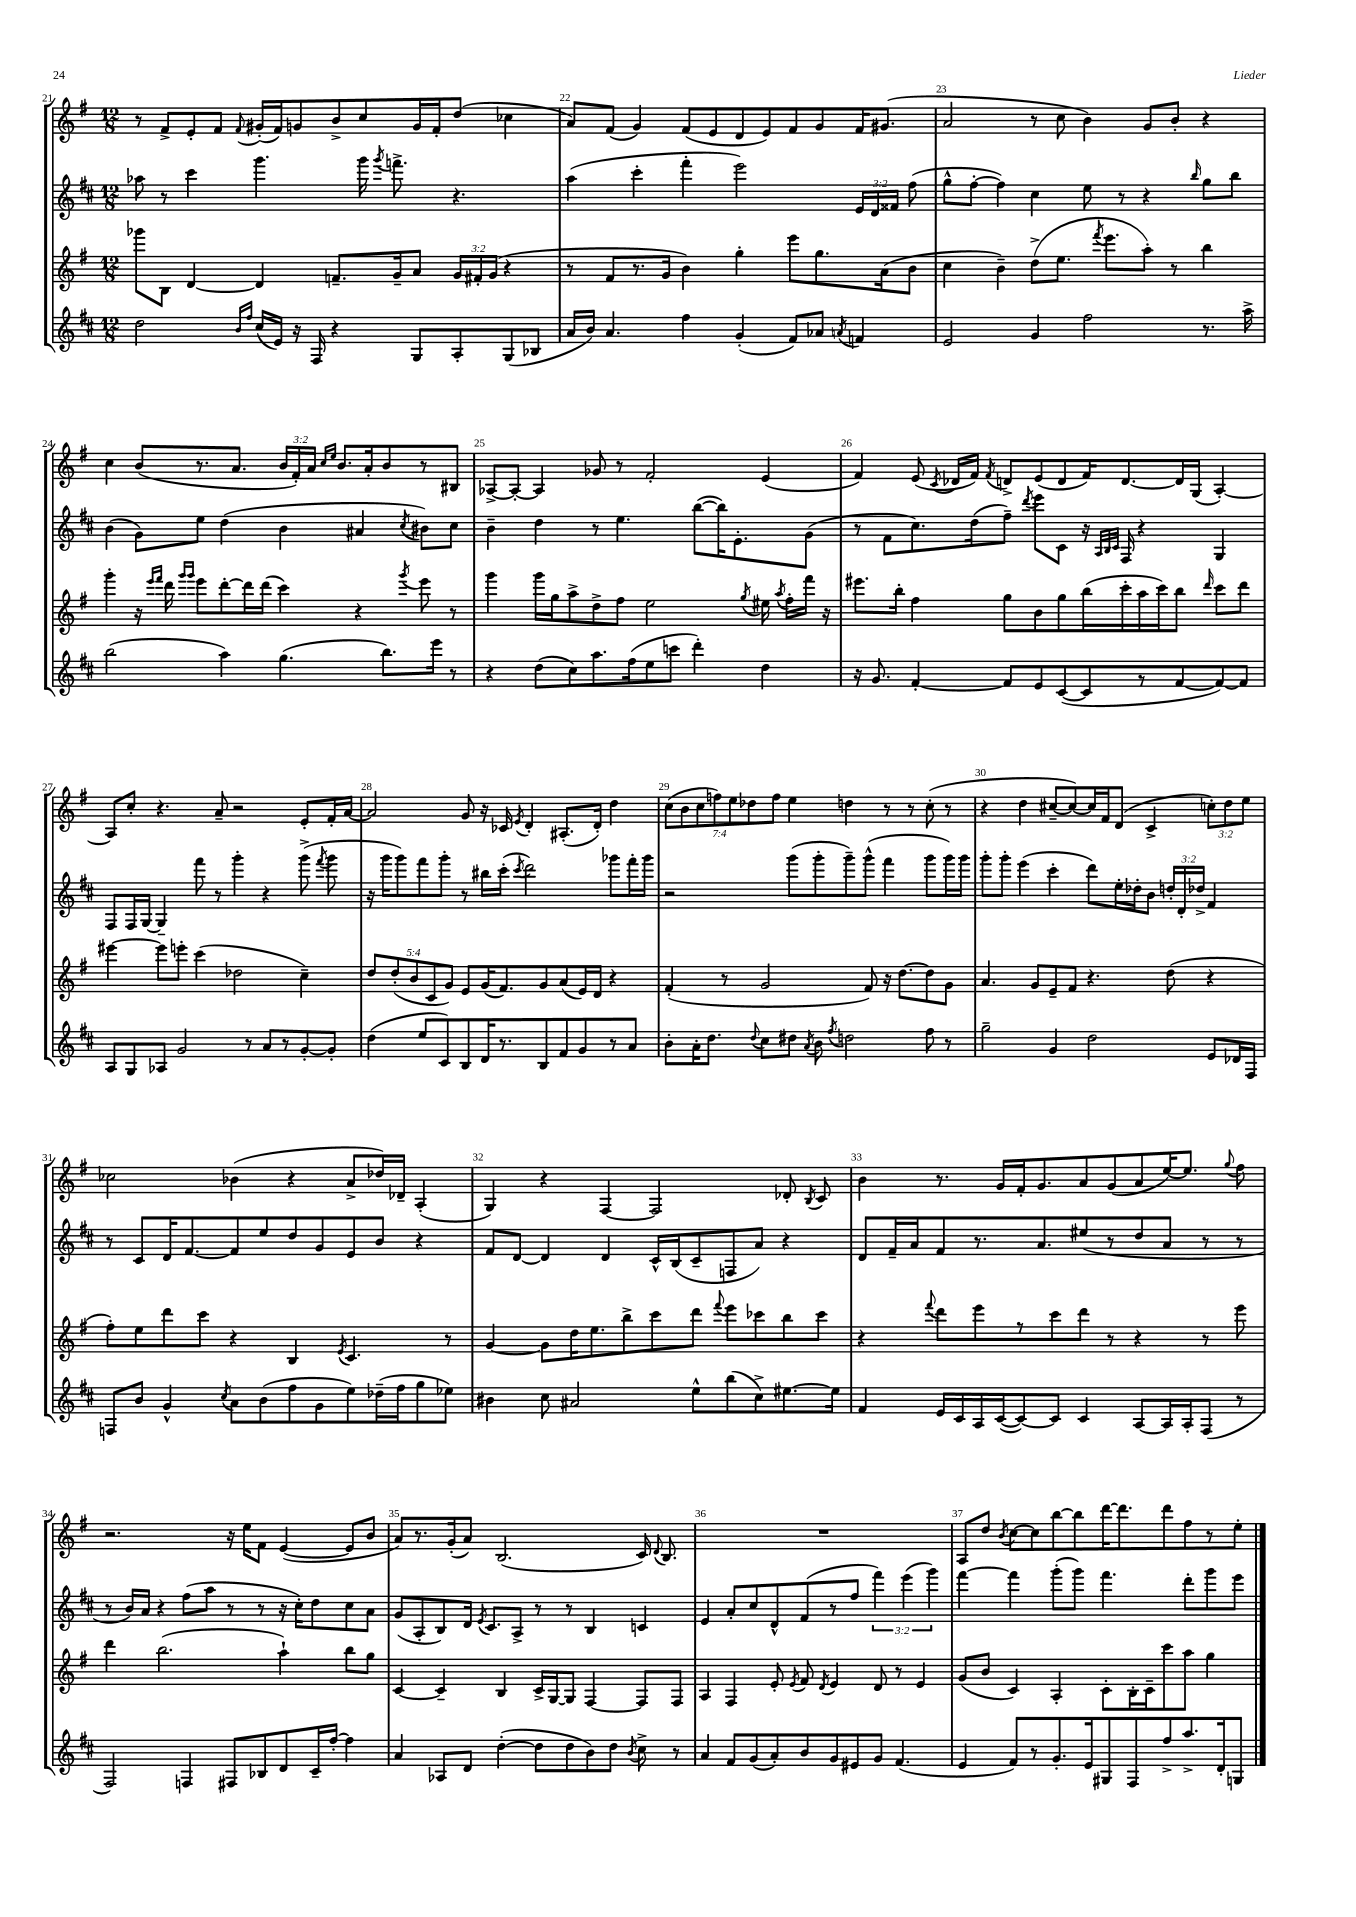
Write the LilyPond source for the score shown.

<<
\new StaffGroup <<
\new Staff = "s0" {
    \clef treble \key g \major \numericTimeSignature \time 12/8 \override Staff.TupletNumber.text = #tuplet-number::calc-fraction-text
    \autoBeamOff r8 fis'8[-> e'8-. fis'8] \appoggiatura { fis'8 } gis'16[-.( fis'16) g'8 b'8-> c''8 g'16 fis'16-. d''8]( ces''4 |
    a'8[) fis'8]( g'4) fis'8[( e'8 d'8 e'8) fis'8 g'8 fis'16 gis'8.]( |
    a'2 r8 c''8 b'4) g'8[ b'8]-. r4 |
    c''4 b'8[( r8. a'8.] \tuplet 3/2 { b'16[ fis'16-.) a'16] } \grace { c''16[ e''16] } b'8.[ a'16-. b'8 r8 bis8] |
    aes8[~-> aes8]~-. aes4 ges'8 r8 fis'2-. e'4( |
    fis'4) e'8( \acciaccatura { c'8 } des'16[ fis'16]) \acciaccatura { fis'8 } d'8[-> e'8( d'8 fis'16) d'8.~ d'16 g16]( a4~-.) |
    a8[ c''8]-. r4. a'8-- r2 e'8[-. fis'16-. a'16]~ |
    a'2 g'8 r16 ces'16 \acciaccatura { e'8 } d'4-. ais8.[-.( d'16]-.) d''4 |
    \tuplet 7/4 { c''8[( b'8 c''8 f''8) e''8 des''8 f''8] } e''4 d''4 r8 r8 c''8-.( r8 |
    r4 d''4 cis''8[~-- cis''8~) cis''16 fis'16 d'8]( c'4-> \tuplet 3/2 { c''8[-.) d''8 e''8] } |
    ces''2 bes'4( r4 a'8[-> des''16) des'16]-- a4-.( |
    g4) r4 fis4~ fis2 des'8-. \acciaccatura { b8 } c'8 |
    b'4 r8. g'16[ fis'16-. g'8. a'8 g'8( a'8 e''16~) e''8.] \appoggiatura { g''8 } fis''8 |
    r2. r16 e''16[ fis'8] e'4~( e'8[ b'8] |
    a'8[) r8. g'16-.( a'8]) b2.( c'16) \appoggiatura { d'8 } b8. |
    R1. |
    a8[ d''8] \acciaccatura { b'8 } c''8[~ c''8 b''8~ b''8 d'''16~ d'''8. d'''8 fis''8 r8 e''8]-. \bar "|." |
}
\new Staff = "s1" {
    \clef treble \key d \major \numericTimeSignature \time 12/8 \override Staff.TupletNumber.text = #tuplet-number::calc-fraction-text
    \autoBeamOff aes''8 r8 cis'''4 g'''4. g'''16 \acciaccatura { g'''8 } f'''8.-> r4. |
    a''4( cis'''4-. fis'''4-. e'''2) \tuplet 3/2 { e'16[ d'16 fisis'16] } fis''8( |
    g''8[-^ fis''8]~-. fis''4) cis''4 e''8 r8 r4 \grace { b''16 } g''8[ b''8] |
    b'4( g'8[) e''8] d''4( b'4 ais'4 \acciaccatura { cis''8 } bis'8[) cis''8] |
    b'4-- d''4 r8 e''4. b''8[~( b''16) e'8.-. g'8]( |
    r8 fis'8[ cis''8.) d''16( fis''8]--) \acciaccatura { d'''8 } e'''8[ cis'8] r16 \grace { a32[ b32 cis'32] } fis16 r4 g4 |
    fis8[ fis16 g16]~ g4-- fis'''8 r8 g'''4-. r4 g'''8->( \acciaccatura { fis'''8 } g'''8 |
    r16 g'''16[ g'''8) fis'''8 g'''8]-. r8 bis''16[ cis'''16]-.( \acciaccatura { cis'''8 } d'''2) ges'''8[ fis'''16-. ges'''16] |
    r2 g'''8[( g'''8-. g'''8--) g'''8]-^( fis'''4 g'''8[ g'''16) g'''16] |
    g'''8[-. g'''8]-. e'''4( cis'''4-. d'''8[) e''16-. des''16-. b'8] \tuplet 3/2 { d''16[-. d'16-. des''16]-> } fis'4 |
    r8 cis'8[ d'16 fis'8.~ fis'8 e''8 d''8 g'8 e'8 b'8] r4 |
    fis'8[ d'8]~ d'4 d'4 cis'16[-^ b16( cis'8-- f8 a'8]) r4 |
    d'8[ fis'16-- a'16 fis'8 r8. a'8. eis''8( r8 d''8 a'8] r8 r8 |
    r8 b'16[) a'16] r4 fis''8[( a''8] r8 r8 r16 cis''16[-.) d''8 cis''8 a'8] |
    g'8[( a8-. b8) d'16] \acciaccatura { e'8 } cis'8.[ a8]-> r8 r8 b4 c'4 |
    e'4 a'8[-. cis''8 d'8-^ fis'8( r8 fis''8] \tuplet 3/2 { fis'''4) e'''4( g'''4) } |
    fis'''4~ fis'''4 g'''8[-.( g'''8]) fis'''4. d'''8[-. g'''8 e'''8] \bar "|." |
}
\new Staff = "s2" {
    \clef treble \key g \major \numericTimeSignature \time 12/8 \override Staff.TupletNumber.text = #tuplet-number::calc-fraction-text
    \autoBeamOff ges'''8[ b8] d'4~ d'4 f'8.[-- g'16-- a'8] \tuplet 3/2 { g'16[ fis'16-. g'16]( } r4 |
    r8 fis'8[ r8. g'16] b'4) g''4-. e'''8[ g''8. a'16( b'8] |
    c''4 b'4--) d''8[->( e''8.] \acciaccatura { fis'''8 } e'''8.[ a''8]-.) r8 b''4 |
    g'''4-. r16 \grace { e'''16[ fis'''16] } d'''16 \grace { g'''16[ g'''16] } e'''8[ d'''8~-. d'''16 d'''16]( c'''4) r4 \acciaccatura { g'''8 } e'''8 r8 |
    g'''4 g'''16[ g''16 a''8-> d''8-> fis''8] e''2 \acciaccatura { g''8 } eis''16 \acciaccatura { a''8 } fis''16[-. fis'''16] r16 |
    eis'''8.[ b''16]-. fis''4 g''8[ b'8 g''8 b''16( c'''16-. a''16 c'''16) b''8] \grace { d'''16 } c'''8[ d'''8] |
    eis'''4~ eis'''8[ e'''8]-. c'''4( des''2 c''4--) |
    \tuplet 5/4 { d''8[ d''8-.( b'8 c'8 g'8]) } e'8[ g'16( fis'8.) g'8 a'8( e'16) d'16] r4 |
    fis'4-.( r8 g'2 fis'8) r16 d''8.[~ d''8 g'8] |
    a'4. g'8[ e'8-- fis'8] r4. d''8( r4 |
    fis''8[-.) e''8 d'''8 c'''8] r4 b4 \acciaccatura { e'8 } c'4. r8 |
    g'4~ g'8[ d''16 e''8. b''8-> c'''8 d'''8] \appoggiatura { fis'''8 } e'''8[ ces'''8 b''8 ces'''8] |
    r4 \appoggiatura { fis'''8 } d'''8[ e'''8 r8 c'''8 d'''8] r8 r4 r8 e'''8 |
    d'''4 b''2.( a''4-!) b''8[ g''8] |
    c'4~ c'4-- b4 c'16[-> g16~ g8] fis4~ fis8[ fis8] |
    a4 fis4 e'8-. \acciaccatura { e'8 } fis'8 \acciaccatura { d'8 } e'4 d'8 r8 e'4 |
    g'8[( b'8] c'4) a4-. c'8[-. b16-. c'16-- c'''8 a''8] g''4 \bar "|." |
}
\new Staff = "s3" {
    \clef treble \key d \major \numericTimeSignature \time 12/8
    \autoBeamOff d''2 \grace { b'16[ fis''16] } cis''16[( e'16]) r16 fis16 r4 g8[ a8-. g8( bes8] |
    a'16[ b'16]) a'4. fis''4 g'4-.( fis'8[) aes'8] \acciaccatura { a'8 } f'4 |
    e'2 g'4 fis''2 r8. a''16-> |
    b''2( a''4) g''4.( b''8.[) e'''16] r8 |
    r4 d''8[( cis''8) a''8. fis''16( e''8 c'''8] d'''4-.) d''4 |
    r16 g'8. fis'4~-. fis'8[ e'8 cis'8~( cis'8 r8 fis'8~ fis'8~) fis'8] |
    a8[ g8 aes8] g'2 r8 a'8[ r8 g'8~-. g'8]-. |
    d''4( e''8[ cis'8) b8 d'16 r8. b8 fis'8 g'8 r8 a'8] |
    b'8[-. a'16-. d''8.] \appoggiatura { d''8 } cis''8[ dis''8] \acciaccatura { a'8 } b'8 \acciaccatura { fis''8 } d''2 fis''8 r8 |
    g''2-- g'4 d''2 e'8[ des'16 fis16] |
    f8[ b'8] g'4-^ \acciaccatura { cis''8 } a'8[ b'8( fis''8 g'8 e''8) des''16--( fis''16 g''8 ees''8]) |
    bis'4 cis''8 ais'2 e''8[-^ b''8( cis''8->) eis''8.~ eis''16] |
    fis'4 e'16[ cis'16 a16 cis'16~( cis'8~) cis'8] cis'4 a8[~ a16 a16-. fis8]( r8 |
    fis2) f4 fis8[ bes8 d'8 cis'16-- fis''16]~-. fis''4 |
    a'4 aes8[ d'8] d''4~-.( d''8[ d''8 b'8) d''8] \acciaccatura { b'8 } cis''8-> r8 |
    a'4 fis'8[ g'8( a'8-.) b'8 g'8 eis'8 g'8] fis'4.( |
    e'4 fis'8[) r8 g'8.-. e'16 gis8 fis8 fis''8-> a''8.-> d'16-. g8] \bar "|." |
}
>>
>>
\layout { \context { \Score currentBarNumber = #21 \override BarNumber.break-visibility = ##(#f #t #t) barNumberVisibility = #all-bar-numbers-visible } }
